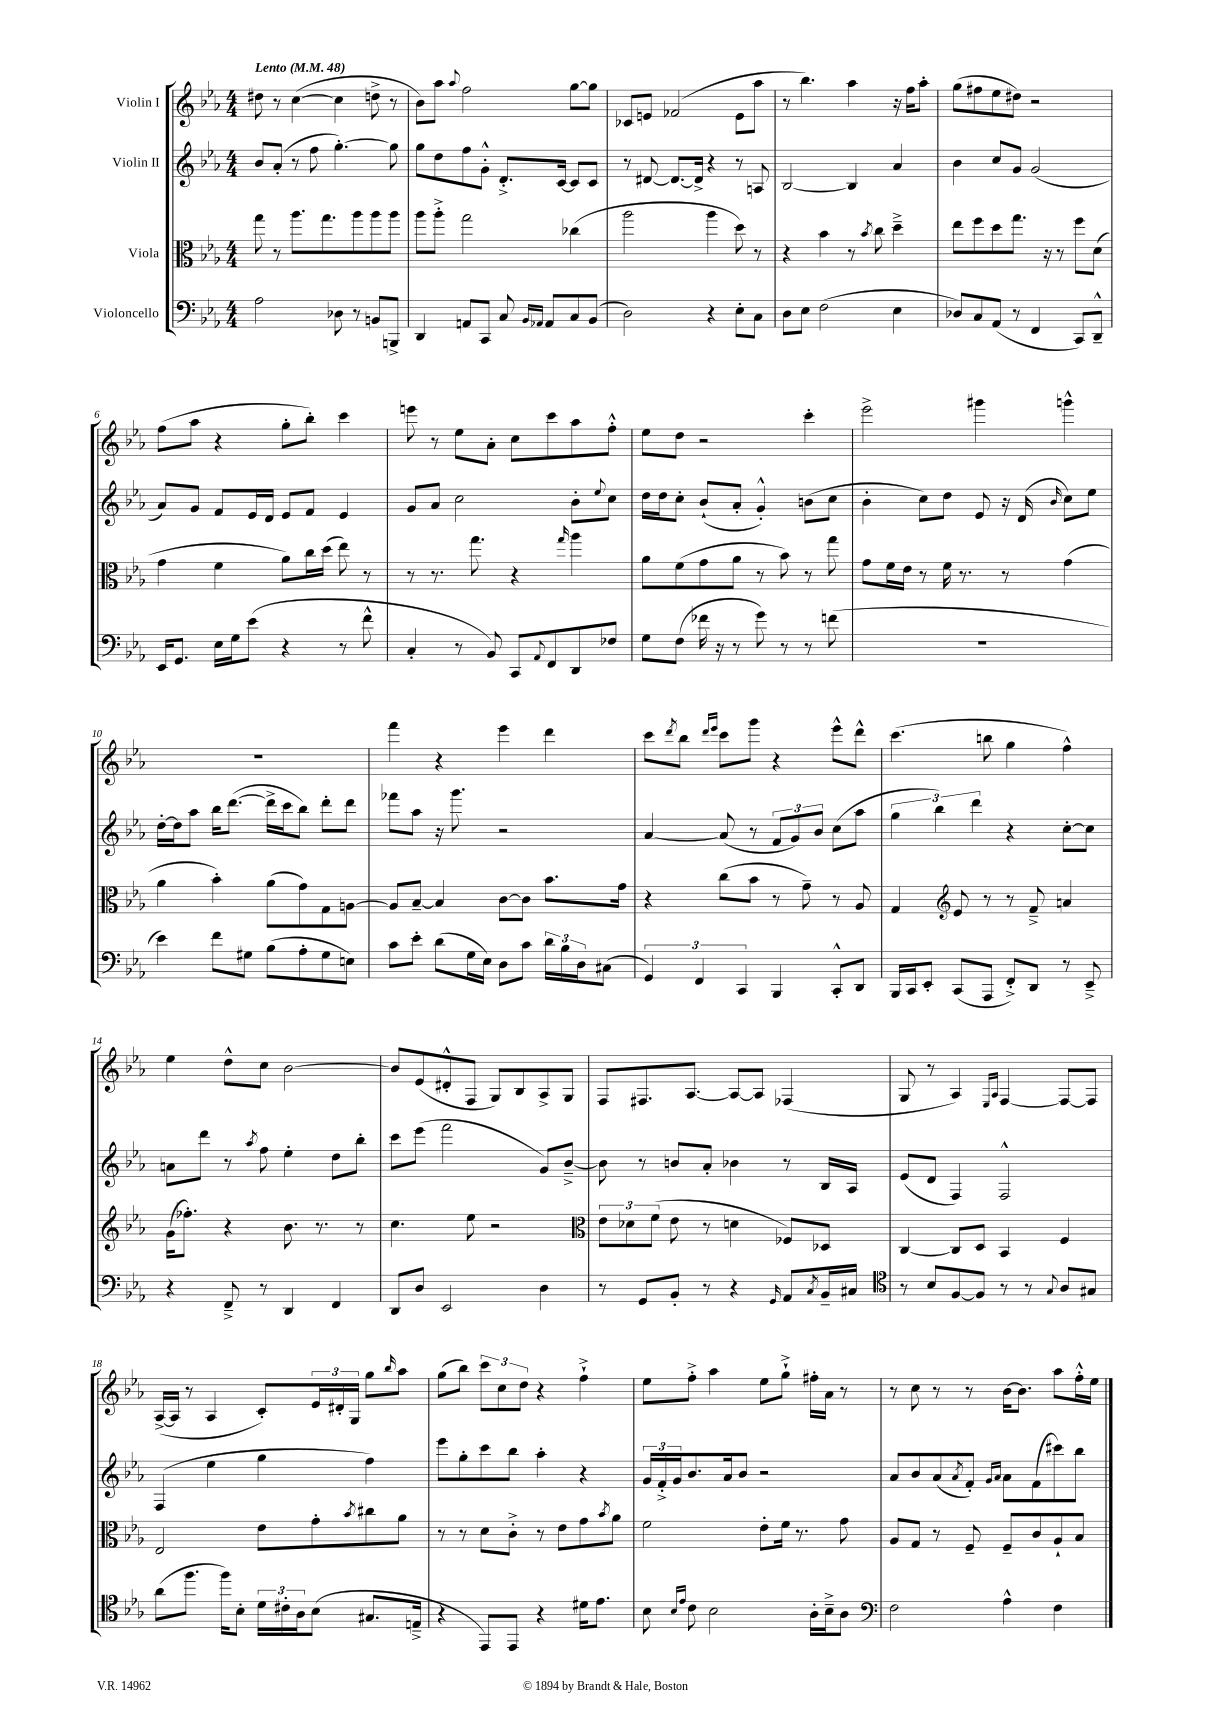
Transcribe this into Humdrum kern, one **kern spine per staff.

**kern	**kern	**kern	**kern
*part4	*part3	*part2	*part1
*staff4	*staff3	*staff2	*staff1
*I"Violoncello	*I"Viola	*I"Violin II	*I"Violin I
*clefF4	*clefC3	*clefG2	*clefG2
*k[b-e-a-]	*k[b-e-a-]	*k[b-e-a-]	*k[b-e-a-]
*M4/4	*M4/4	*M4/4	*M4/4
*MM48	*MM48	*MM48	*MM48
=1	=1	=1	=1
!	!	!	!LO:TX:a:B:t=Lento
2A-\	8gg\	8b-/L	8dd#X\
.	8r	(8a-'/J	8r
.	8.aa-\L	8r	([4cc\
.	.	8ff\	.
.	8.gg\	.	.
8D-X\	.	[4.gg'\)	4cc\]
8r	8aa-\	.	.
8BBn/L	8aa-\	.	8ddn^\
8BBBn^/J	8aa-\J	8gg\]	8r
=2	=2	=2	=2
4DD/	8aa-\L	8gg\L	8b-\L)
.	8aa-'^\J	8dd\	8aa-\J
.	.	.	8qqaa-/
8AAn/L	2gg\	8ff\	2ff\
8CC/J	.	8g'^^\J	.
8C/	.	8.d'^/L	.
16qqBB-/LL	.	.	.
16qqAA-X/JJ	.	.	.
8AA-/L	.	.	.
.	.	[16c/Jk	.
8C/	(4cc-X\	8c/L]	[8gg\L
(8BB-/J	.	8c/J	8gg\J]
=3	=3	=3	=3
2D\)	2aa-\	8r	8c-X/L
.	.	[8d#X/	8en/J
.	.	8.d#/L_	(2f-X/
.	.	16d#^/Jk]	.
4r	4aa-\	4r	.
8E-'\L	8dd\)	8r	8e\L
8C\J	8r	8An/	8aa-\J
=4	=4	=4	=4
8D\L	4r	[2B-/	8r
8E-\J	.	.	4.bb-\)
(2F\	4b-\	.	.
.	8r	4B-/]	4aa-\
.	8qb-/	.	.
.	8cc\	.	.
4E-\	4dd~^\	4a-/	16r
.	.	.	16ff\KL
.	.	.	8aa-'\J
=5	=5	=5	=5
8D-X/L)	8ee-\L	4b-\	(8gg\L
8C/	8ff\	.	8ff#X\
(8AA-/J	8dd\	8cc/L	8ee-\
8r	8.gg\J	8g/J	8dd#X\J)
4FF/	.	(2g/	2r
.	16r	.	.
.	8r	.	.
8CC/L)	8ff\L	.	.
8DD~^^/J	(8d\J	.	.
!!LO:LB:g=z
=6	=6	=6	=6
16EE-/KL	4g\	8a-/L)	(8ff\L
8.GG/J	.	.	.
.	.	8g/J	8aa-\J
16E-\LL	4f\	8f/L	4r
16G\J	.	.	.
(8e-\J	.	16e-/L	.
.	.	16d/JJ	.
4r	8a-\L)	8e-/L	8gg'\L
.	16cc\L	8f/J	8bb-'\J)
.	(16dd\JJ	.	.
8r	8ee-\)	4e-/	4ccc\
8f^^\	8r	.	.
=7	=7	=7	=7
4C'/	8r	8g/L	8eeen\
.	8.r	8a-/J	8r
8r	.	2cc\	8ee-\L
.	8.gg\	.	.
8BB-/)	.	.	8a-'\J
8CC/L	4r	.	8cc\L
8qqAA-/	.	.	.
8FF/	.	.	8ccc\
.	16qqgg/	.	.
8DD/	4aa-\	8b-'\L	8aa-\
.	.	8qqee-/	.
8F-X/J	.	8cc\J	8ff'^^\J
=8	=8	=8	=8
8G\L	8a-\L	16dd\LL	8ee-\L
.	.	16dd\J	.
(8F\J	(8f\	8cc'\J	8dd\J
16f-X\	8g\	(8b-`/L	2r
16r	.	.	.
8r	8a-\J	8a-'/J	.
8g\)	8r	4g'^^/)	.
8r	8b-\)	.	.
8r	8r	(8bn\L	4ccc'\
(8fn\	8gg\	8cc\J	.
=9	=9	=9	=9
1r	8g\L	4b-'\	2eee-^\
.	16f\L	.	.
.	16e-\JJ	.	.
.	8r	8cc\L)	.
.	16f\	8dd\J	.
.	8.r	.	.
.	.	8e-/	4ggg#X\
.	8r	16r	.
.	.	(16d/	.
.	.	16qqb-/	.
.	(4g\	8cc\L)	4gggn^^\
.	.	8ee-\J	.
!!LO:LB:g=z
=10	=10	=10	=10
4e-\)	4a-\	[16dd'\LL	1r
.	.	16dd\J]	.
.	.	8aa-\J	.
8f\L	4b-'\)	16bb-\KL	.
.	.	([8.ddd\J	.
8G#X\J	.	.	.
(8B-\L	(8a-\L	16ddd^\LL]	.
.	.	16ccc\J	.
8A-'\	8g\)	8bb-\J)	.
8G#\	8G\	8ddd'\L	.
8En\J)	[8An\J	8ddd\J	.
=11	=11	=11	=11
8c\L	8A/L]	8fff-X\L	4fff\
8e-'\J	[8B-~/J	8aa-\J	.
(8d\L	4B-/]	16r	4r
.	.	8.ggg\	.
16G\L	.	.	.
16E-\JJ)	.	.	.
8D\L	[8c\L	2r	4eee-\
8c\J	8c\J]	.	.
24d\LL	8.b-\L	.	4ddd\
24B-\	.	.	.
24D\J	.	.	.
(8C#X\J	.	.	.
.	16g\Jk	.	.
=12	=12	=12	=12
6GG/)	4r	[4a-/	8ccc\L
.	.	.	8qddd/
.	.	.	8bb-\J
6FF/	.	.	.
.	.	.	16qqddd/LL
.	.	.	16qqeee-/JJ
.	(8cc\L	(8a-/]	8ccc\L
6CC/	.	.	.
.	8b-\J	8r	8ggg\J
4BBB-/	8r	12f/L	4r
.	.	12g/)	.
.	8g~\)	.	.
.	.	12b-/J	.
8CC'^^/L	8r	(8cc\L	8eee-^^\L
8DD/J	8A-/	8aa-\J	8ddd^^\J
=13	=13	=13	=13
16BBB-/LL	4G/	6gg\	(4.ccc\
16CC/J	.	.	.
8EE-'/J	.	.	.
.	.	6bb-\)	.
*	*clefG2	*	*
(8CC/L	8e-/	.	.
.	.	6ddd\	.
8AAA-/J	8r	.	8bbn\
8FF'^/L)	8r	4r	4gg\
8DD/J	8f~^/	.	.
8r	4an/	[8cc'\L	4ff^^\)
8EE-~^/	.	8cc\J]	.
!!LO:LB:g=z
=14	=14	=14	=14
4r	(16g\KL	8an\L	4ee-\
.	8.ff-X'\J)	.	.
.	.	8ddd\J	.
8FF~^/	4r	8r	8dd^^\L
.	.	8qaa-/	.
8r	.	8ff\	8cc\J
4DD/	8.b-\	4ee-'\	[2b-\
.	8.r	.	.
4FF/	.	8dd\L	.
.	8r	8bb-'\J	.
=15	=15	=15	=15
8DD/L	4.cc\	8ccc\L	8b-/L]
8D/J	.	(8eee-\J	(8e-/
2EE-/	.	2fff\	8d#X'^^/
.	8ee-\	.	8F/J
.	2r	.	8G/L)
.	.	.	8B-/
4D\	.	8g/L)	8A-^/
.	.	[8b-~^/J	8G/J
=16	=16	=16	=16
*	*clefC3	*	*
8r	12e-\L	8b-\]	8F/L
.	12d-X\	.	.
8GG/L	.	8r	8.F#X/
.	(12f\J	.	.
8BB-'/J	8e-\	8bn/L	.
.	.	.	[8.A-/J
8r	8r	8a-'/J	.
4r	4dn\	4b-X\	8A-/L_
.	.	.	8A-/J]
16qqGG/	.	.	.
8AA-/L	8F-X/L)	8r	(4F-X/
8qC/	.	.	.
16BB-~/L	8D-X/J	16B-/LL	.
16C#X/JJ	.	16A-/JJ	.
=17	=17	=17	=17
*clefC4	*	*	*
8r	[4C/	(8e-/L	8G/
8B-/L	.	8d/J	8r
[8F/	8C/L]	4F/)	4A-/)
8F/J]	8D/J	.	.
.	.	.	16qqE-/LL
.	.	.	16qqA-/JJ
8r	4BB-/	2F^^/	[4F/
8r	.	.	.
8qqG/	.	.	.
8A-/L	4F/	.	8F/L_
8G#X/J	.	.	8F/J]
!!LO:LB:g=z
=18	=18	=18	=18
(8a-\L	2E-/	(4F/	([16A-^/LL
.	.	.	16A-/JJ]
8.ff\J	.	.	8r
.	.	4ee-\	4A-/
16ff\KL)	.	.	.
8B-'\J	.	.	.
24d\LL	8e-\L	4gg\	8c'/L)
24c#X'\	.	.	.
24A-\J	.	.	.
(8B-\J	8g'\	.	24e-/L
.	.	.	24d#X'/
.	.	.	24G/JJ
.	8qb-/	.	.
8.G#X/L	8cc#X\	4ff\)	8gg\L
.	.	.	16qqbb-/
.	8a-\J	.	8aa-\J
16En~^/Jk	.	.	.
=19	=19	=19	=19
4r	8r	8eee-\L	(8gg\L
.	8r	8gg'\	8bb-\J)
8EE-/L)	8d\L	8ccc\	12ccc\L
.	.	.	12cc\
8EE-/J	8c'^\J	8bb-\J	.
.	.	.	12dd\J
4r	8r	4aa-'\	4r
.	8e-\L	.	.
16d#X\KL	8g\	4r	4ff`^\
8.e-\J	.	.	.
.	8qb-/	.	.
.	8a-\J	.	.
=20	=20	=20	=20
8B-\	2f\	24g/LL	8ee-\L
.	.	24f'^/	.
.	.	24g/J	.
16qqB-/LL	.	.	.
16qqe-/JJ	.	.	.
8c\	.	8.b-/	8ff'^\J
2B-\	.	.	4aa-\
.	.	16a-/k	.
.	.	8b-/J	.
.	8e-'\L	2r	8ee-\L
.	16f\Jk	.	8gg`^\J
.	8.r	.	.
16A-'\LL	.	.	16ff#X'\LL
16B-~^\J	.	.	16a-\JJ
8A-\J	8g\	.	8r
=21	=21	=21	=21
*clefF4	*	*	*
2F\	8A-/L	8a-/L	8r
.	8G/J	8b-/	8cc\
.	8r	(8a-/	8r
.	.	8qa-/	.
.	8F~/	8f'/J)	8r
.	.	16qqg/LL	.
.	.	16qqa-/JJ	.
4A-^^\	8F~/L	8a-\L	[16b-\KL
.	.	.	8.b-\J]
.	8c/	(8f\	.
4F\	8A-`/	8ccc#X\)	8aa-\L
.	8B-/J	8bb-\J	16ff'^^\L
.	.	.	16ee-\JJ
==	==	==	==
*-	*-	*-	*-
